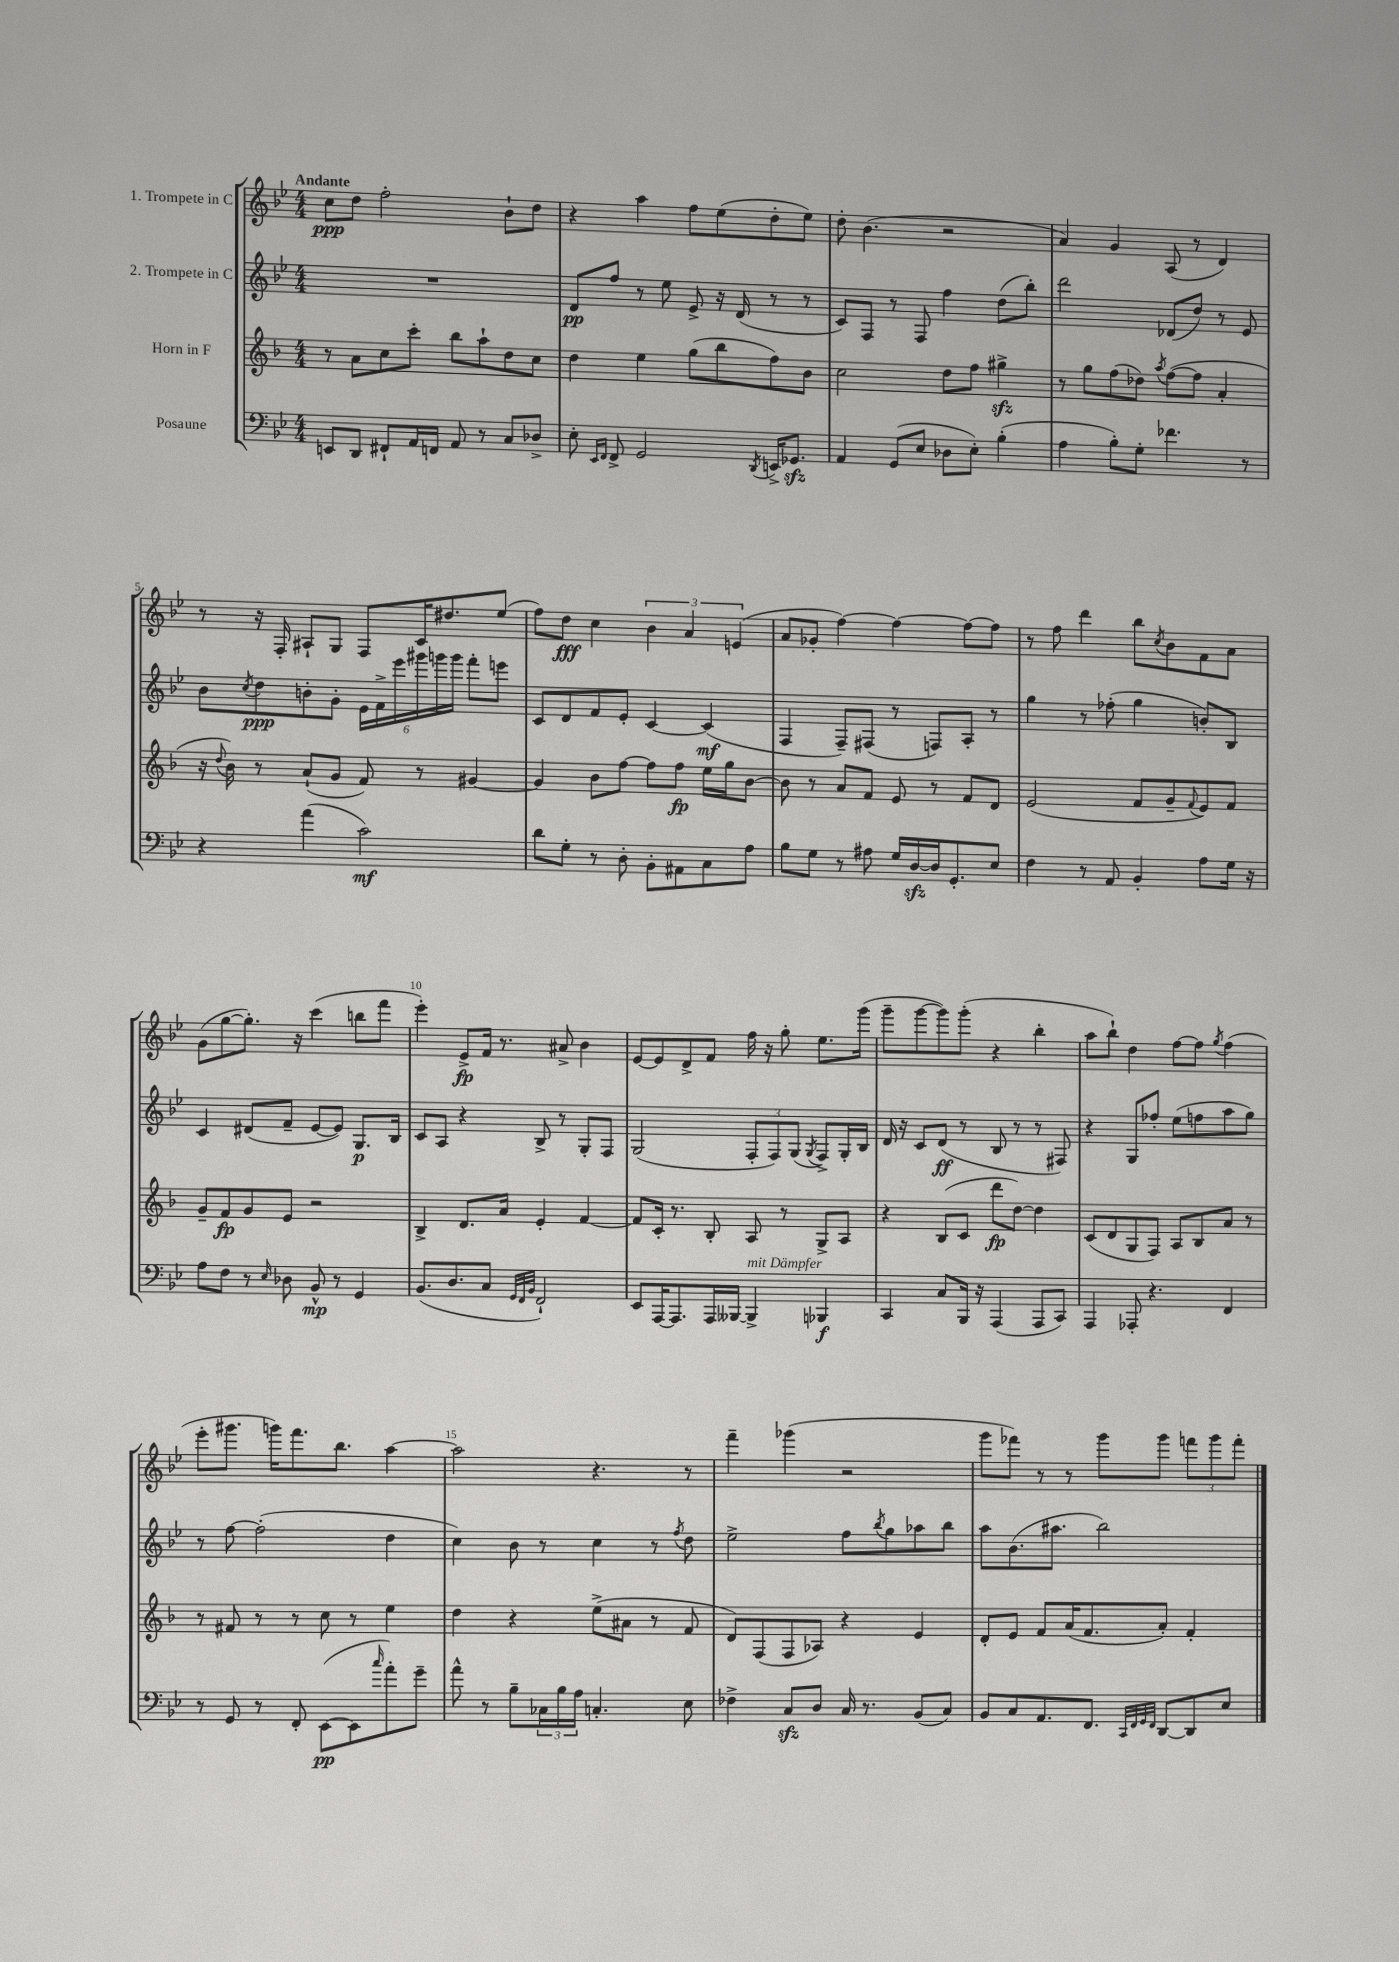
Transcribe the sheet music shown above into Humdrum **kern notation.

**kern	**kern	**kern	**kern
*staff4	*staff3	*staff2	*staff1
*clefF4	*clefG2	*clefG2	*clefG2
*k[b-e-]	*k[b-]	*k[b-e-]	*k[b-e-]
*M4/4	*M4/4	*M4/4	*M4/4
8EE	8r	1r	8cc
8DD	8a	.	8dd
8FF#`	8cc	.	2ff'
16AA	8ccc'	.	.
16FF	.	.	.
8AA	8bb-	.	.
8r	8aa`	.	.
8C	8dd	.	8b-`
8D-^	8cc	.	8dd
=	=	=	=
8E-'	4dd	8d	4r
16qqEE-	.	.	.
16qqFF	.	.	.
8FF^	.	8ff	.
2GG	4ee	8r	4aa
.	.	8ee-	.
.	(8gg	8e-^	8ff
.	8bb-	16r	(8ee-
.	.	(16d	.
8qDD	.	.	.
16EE^	8ff)	8r	8dd'
8.GG-	.	.	.
.	8b-	8r	8ee-)
=	=	=	=
4AA	2cc	8c)	8dd'
.	.	8F	(4.b-
(8GG	.	8r	.
8E-	.	8F	.
8D-	8dd	4ff	2r
8E-')	8ff	.	.
(4B-'	4gg#^	(8dd	.
.	.	8bb-')	.
=	=	=	=
4A	8r	2ddd	4a)
.	8gg	.	.
8B-')	(8ff	.	4g
8G'	8dd-)	.	.
.	8qaa	.	.
4.f-	([8ff	(8d-	(8A
.	8ff]	8dd)	8r
.	4a'	8r	4d)
8r	.	8e-	.
=	=	=	=
4r	16r	8b-	8r
.	8qqdd	.	.
.	16b-)	.	.
.	.	8qcc	.
.	8r	8dd	16r
.	.	.	16F'
(4a	(8a`	8b'	8A#`
.	8g	8g'	8G
2c)	8f)	24e-	8F
.	.	24f^	.
.	.	24eee-	.
.	8r	24ggg#	16c
.	.	24ggg	.
.	.	.	8.dd#
.	.	24ggg	.
.	[4g#	8fff'	.
.	.	8eee	(8ee-
=	=	=	=
8d	4g#]	8c	8ff)
8G'	.	8d	8dd
8r	8b-	8f	4cc
8D'	[8ff	8e-'	.
8BB-'	8ff]	[4c	6b-
8AA#	8ff	.	.
.	.	.	6a
8C	16ee	(4c]	.
.	16gg	.	.
.	.	.	(6e
8A	[8b-	.	.
=	=	=	=
8B-	8b-]	4F	8a
8G	8r	.	8g-'
8r	8a	8F~)	[4ff)
8A#	8f	(8F#	.
16G	8e	8r	4ff_
[16D	.	.	.
16D]	8r	8F)	.
8.GG'	.	.	.
.	8f	8A'	8ff_
8E-	8d	8r	8ff]
=	=	=	=
4F	(2e	4gg	8r
.	.	.	8ff
8r	.	8r	4ddd
8AA	.	(8ff-'	.
4BB-'	8f	4gg	8bb-
.	.	.	8qcc
.	8g~	.	8b-
.	8qqf	.	.
8A	8e)	8b')	8f
16G	8f	8B-	8a
16r	.	.	.
=	=	=	=
8A	8g~	4c	(8g
8F	8f	.	[8gg
8r	8g	(8d#	8.gg'])
16qqE-	.	.	.
8D-	8e	8f~	.
.	.	.	16r
8BB-^^	2r	[8e-	(4ccc
8r	.	8e-])	.
4GG	.	8.G	8bb
.	.	.	8fff
.	.	16B-	.
=	=	=	=
(8.BB-	4B-^	8c	4eee-')
.	.	8A	.
8.D	.	.	.
.	8.d	4r	8e-^
8C	.	.	16f
.	16a	.	8.r
32qqGG	.	.	.
32qqFF	.	.	.
32qqBB-	.	.	.
2FF`)	4e'	8B-^	.
.	.	8r	8a#^
.	[4f	8G'	4b-
.	.	8F	.
=	=	=	=
8EE-	8f]	(2G	[8e-
[16AAA	16c'	.	8e-]
8.AAA]	8.r	.	.
.	.	.	8d^
16AAA	8B-'	.	8f
[16BBB--	.	.	.
4BBB--^]	8A	12F'	16ff
.	.	.	16r
.	.	12F)	.
.	8r	.	8gg'
.	.	(12G	.
.	.	8qG	.
4BBB-	8G^	8F^)	8.ee-
.	8A	16G'	.
.	.	16B-	(16ggg
=	=	=	=
4CC	4r	16d	8ggg~
.	.	16r	.
.	.	8c	[8ggg
8C	(8B-	(8d	8ggg])
16BBB-	8c	8r	(8ggg'
16r	.	.	.
(4AAA	8ddd	8B-	4r
.	[8dd)	8r	.
8AAA	4dd]	8r	4bb-'
8CC)	.	8F#)	.
=	=	=	=
4AAA	(8c	4r	8aa
.	8d	.	8bb-`)
8AAA-'	8G	8G	4dd
4.r	8F)	8ff-'	.
.	8A	(8ee-	[8ff
.	8B-	8ff	8ff]
.	.	.	8qgg
4FF	8a	8aa	(4ff
.	8r	8gg)	.
=	=	=	=
8r	8r	8r	8eee-'
8GG	8f#	[8ff	8.ggg#
8r	8r	(2ff']	.
.	.	.	16ggg)
8FF'	8r	.	8.fff
([8EE-	8cc	.	.
.	.	.	8.bb-
8EE-]	8r	.	.
16qqcc	.	.	.
8a')	4ee	4dd	[4aa
8g~	.	.	.
=	=	=	=
8a^^	4dd	4cc)	2aa]
8r	.	.	.
8B-~	4r	8b-	.
24C-	.	8r	.
24B-	.	.	.
24A	.	.	.
4.C'	(8ee^	4cc	4.r
.	8a#	.	.
.	8r	8r	.
.	.	8qff	.
8E-	8f	8dd	8r
=	=	=	=
4F-^	8d)	2ee-^	4fff~
.	(8F	.	.
8C	8F	.	(4ggg-
8D	8A-)	.	.
16C	4r	8ff	2r
8.r	.	.	.
.	.	8qbb-	.
.	.	8gg	.
(8BB-	4e	8aa-	.
8C)	.	8bb-	.
=	=	=	=
8BB-	8d'	8aa	8ggg
8C	8e	(8.b-	8fff-)
8.AA	8f	.	8r
.	.	8.aa#	.
.	(16a	.	8r
8.FF	8.f	.	.
.	.	2bb-)	8ggg
32qqCC	.	.	.
32qqFF	.	.	.
32qqGG	.	.	.
32qqFF	.	.	.
[8DD	8a')	.	8ggg
8DD]	4f'	.	12fff
.	.	.	12ggg
8E-	.	.	.
.	.	.	12fff'
==	==	==	==
*-	*-	*-	*-
